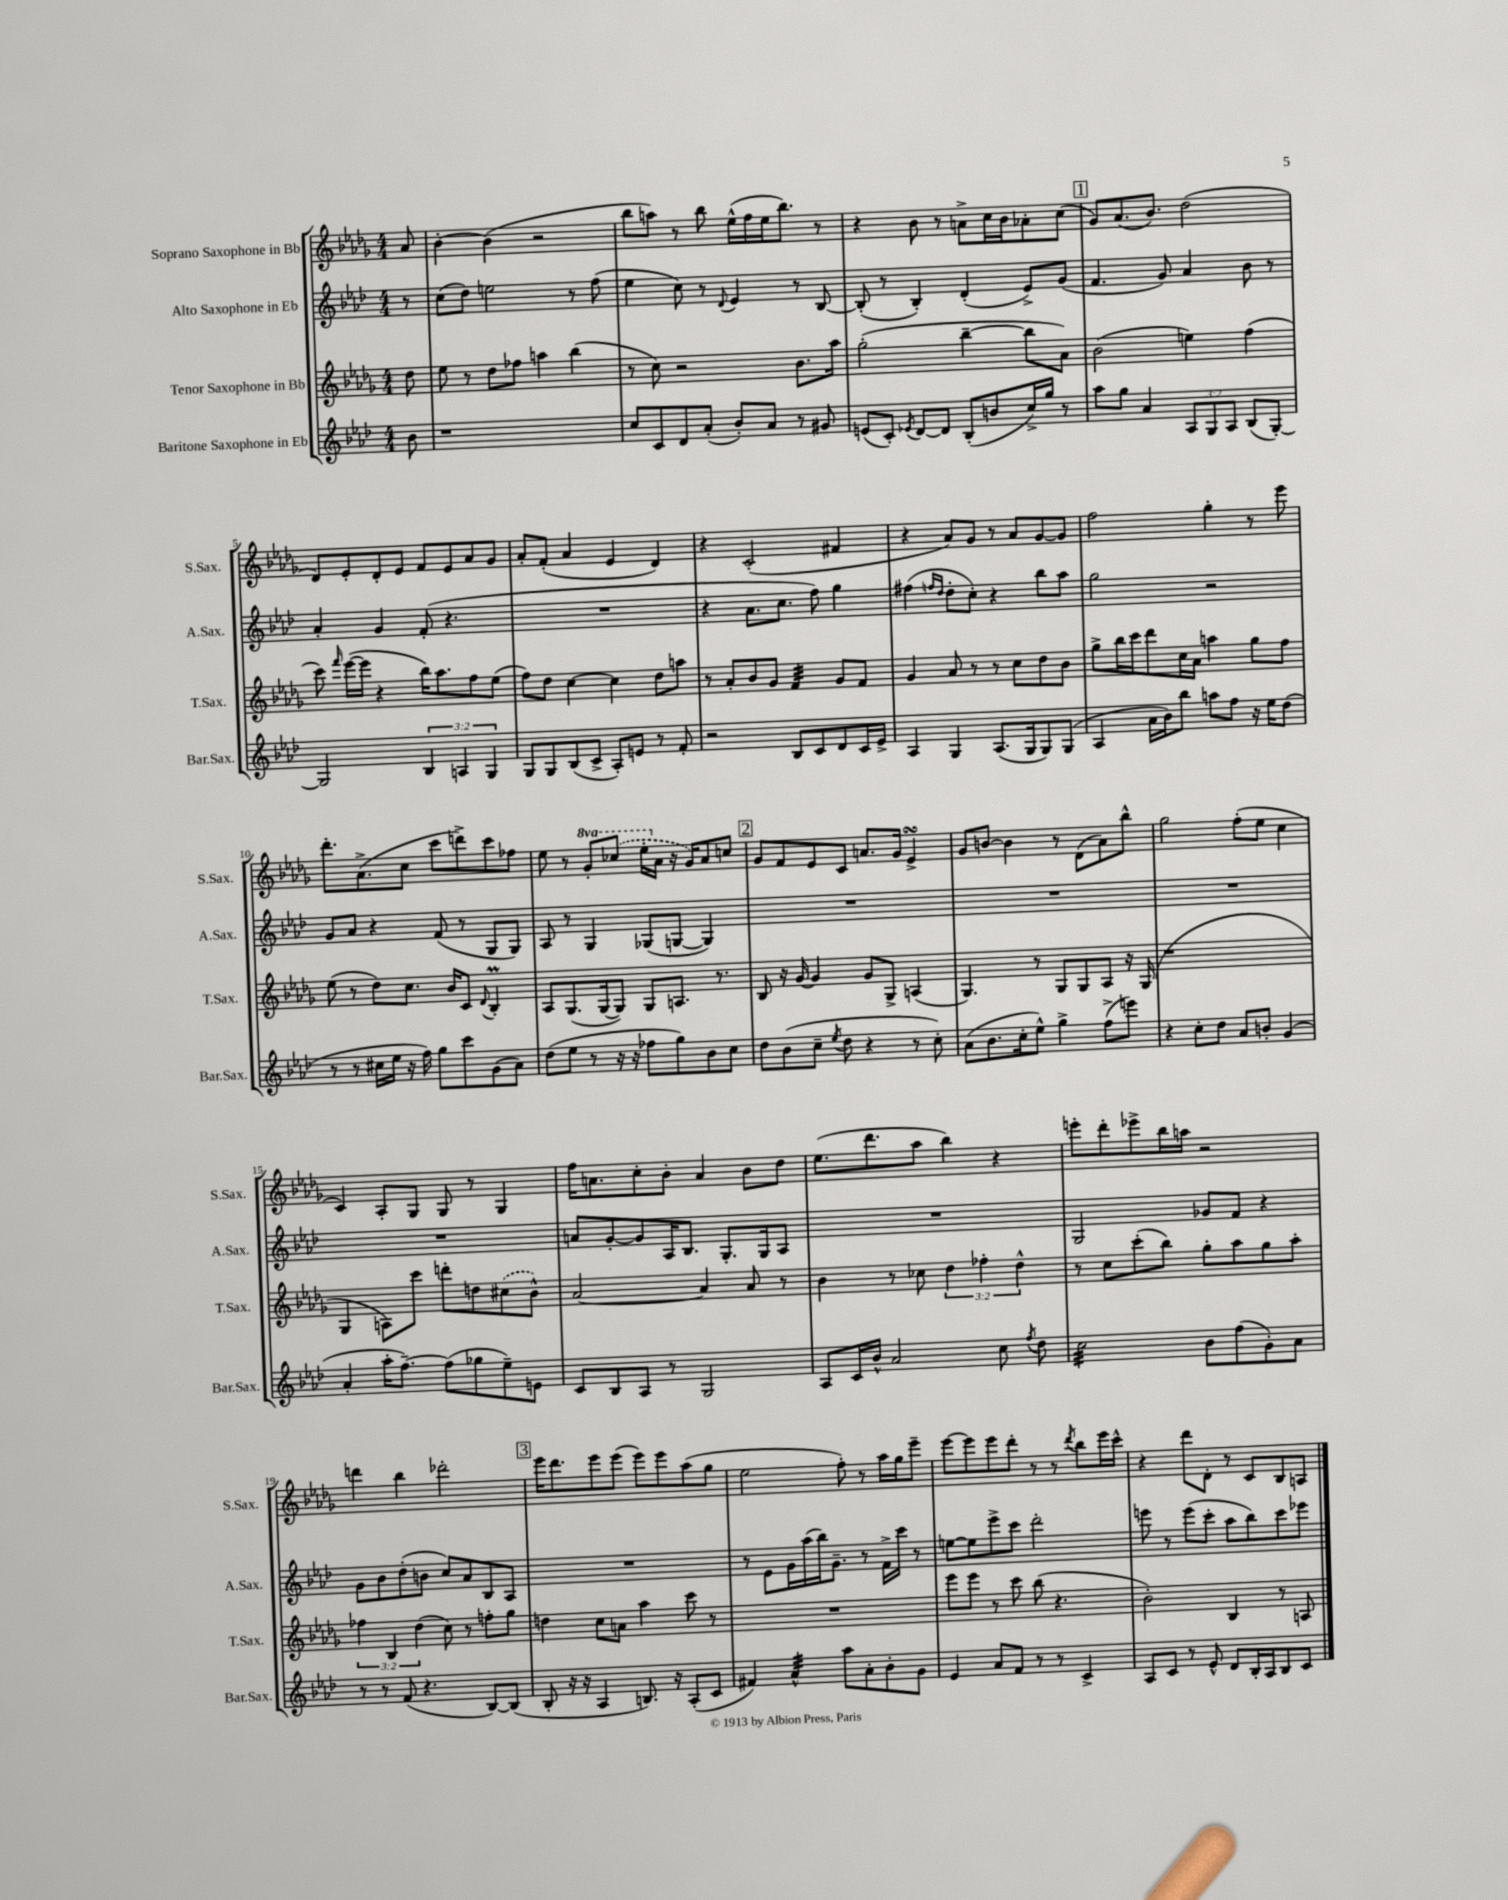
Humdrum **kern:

**kern	**kern	**kern	**kern
*staff4	*staff3	*staff2	*staff1
*clefG2	*clefG2	*clefG2	*clefG2
*k[b-e-a-d-]	*k[b-e-a-d-g-]	*k[b-e-a-d-]	*k[b-e-a-d-g-]
*M4/4	*M4/4	*M4/4	*M4/4
8b-\	8dd-\	8r	8a-/
=	=	=	=
1r	8ee-\	(8cc\L	[4b-'\
.	8r	8dd-\J)	.
.	8dd-\L	2ee\	(4b-\]
.	8ff-\J	.	.
.	4aa\	.	2r
.	(4bb-\	8r	.
.	.	(8ff\	.
=	=	=	=
8cc/L	8r	4ee-\	8bb-\L
8c/	8cc\)	.	8aa\J)
8d-/	2r	8cc\)	8r
(8a-'/J	.	8r	8bb-\
.	.	8qqd-/	.
8b-'/L)	.	4e-/	(16ee-^^\LL
.	.	.	16ff\
8a-/J	.	.	16ee-\J
.	.	.	8.bb-\J)
8r	8.b-\L	8r	.
8g#/	.	[8B-/	8r
.	16aa-\Jk	.	.
=	=	=	=
(8e/L	(2gg-'\	(8B-'/]	4r
8c'/J)	.	8r	.
8qe-/	.	.	.
[8d-/L	.	4B-'/)	8b-\
8d-/]J	.	.	8r
(8B-'/L	[4bb-~\	(4d-'/	8a^\L
8b/	.	.	16cc\L
.	.	.	16b-\J
16cc^/L)	8bb-\]L	8e-^/L)	8a-'\
16gg/JJ	.	.	.
8r	8a-\J)	(8g/J	(8cc\J
=	=	=	=
8aa-\L	(2b-\	4.f/	8g-/L)
8gg\J	.	.	(8.a-/
4a-/	.	.	.
.	.	.	8.b-/J)
.	.	8g/)	.
12A-/L	4ee\)	4a-/	(2dd-\
12G/	.	.	.
12A-/J	.	.	.
(8B-/L	(4ff\	8b-\	.
[8G'/J)	.	8r	.
=	=	=	=
2G/]	8ccc\)	4a-'/	8d-/L)
.	16qqfff/	.	.
.	([16eee-\LL	.	8e-'/
.	16eee-\]JJ	.	.
.	4r	4g/	8d-'/
.	.	.	8e-/J
6B-/	16bb-\LK)	(8f'/	8f/L
.	8.aa-\	.	.
.	.	4.r	8e-/
6A/	.	.	.
.	8ff\	.	8a-/
6G/	.	.	.
.	(8ee-\J	.	8g-/J
=	=	=	=
8G/L	8ff\L)	1r	8a-'/L
8G/	8dd-\J	.	(8f'/J
(8B-/	[4cc\	.	4a-/
8c^/J	.	.	.
8A-'/L)	4cc\]	.	4e-/
8e/J	.	.	.
8r	8dd-\L	.	4d-/)
8f'/	8aa\J	.	.
=	=	=	=
2r	8r	4r	4r
.	8a-'/L	.	.
.	8b-/	8.a-\L	(2c'/
.	8g-/J	.	.
.	.	8.cc\J	.
8B-/L	4f/	.	.
8c/	.	8ff\)	.
8d-/	8g-/L	4gg\	4f#/
16c/L	8f/J	.	.
16e-^/JJ	.	.	.
=	=	=	=
4A-/	4g-/	(4ff#\	4r
.	.	16qqff/LL	.
.	.	16qqdd-/JJ	.
4G/	8a-/	8dd-'\L	8a-/L)
.	8r	8cc'\J)	8g-/J
(8.A-/L	8r	4r	8r
.	8cc\L	.	8a-/L
16G/k	.	.	.
8G/)	8dd-\	8bb-\L	[8g-/
(8G/J	8b-\J	8aa-\J	8g-/]J
=	=	=	=
4A-/	8gg-^\L	2gg\	2ff\
.	16bb-\L	.	.
.	16ccc\J	.	.
16a-\LL	8ddd-\	.	.
16b-\J)	.	.	.
8bb-\J	16cc\L	.	.
.	16a-\JJ	.	.
8aa\L	4aa\	2r	4gg-'\
8ff\J	.	.	.
16r	8gg-\L	.	8r
16ee-\LK	.	.	.
(8dd-\J	8ff\J	.	8eee-\
=	=	=	=
8r	(8ee-\	8g/L	8.ddd-'\L
8r	8r	8a-/J	.
.	.	.	(8.a-^\
16cc#\LL	8dd-\L)	4r	.
16ee-\JJ	.	.	.
16r	8.cc\J	.	8cc\J
16ff\)	.	.	.
8gg\L	.	(8f/	8ccc\L
.	16b-/LK	.	.
8ccc\	8c/J	8r	8ddd^\)
.	8qqd-/	.	.
(8g\	4B-'/	8G/L	8ccc\
8a-\J)	.	8G/J)	8ff-\J
=	=	=	=
(8dd-\L	8A-/L	8A-/	8ee-\
8ee-\J	(8.G-/	8r	8r
8r	.	4G/	8gg-'/L
.	[16G-/k	.	.
16r	8G-/]J)	.	(8ccc-/J
16r	.	.	.
8ff-\L	8G-/L	(8G-/L	16eee-'\LL
.	.	.	16a-\JJ
8gg\)	8.A/J	[8G/J	16r
.	.	.	16g-/LK)
8b-\	.	4G/])	8a-/
.	8.r	.	.
8cc\J	.	.	8cc/J
=	=	=	=
8dd-\L	8B-/	1r	8g-/L
(8b-\	16r	.	8f/
.	[16g-/	.	.
8cc~\J	4g-/]	.	8e-/
8qee-/	.	.	.
8dd-\	.	.	8c/J
4r	8g-/L	.	8.a/L
.	8G-^/J	.	.
.	.	.	16g-/Jk
8r	(4A/	.	4e-^/
8cc'\)	.	.	.
=	=	=	=
(8a-\L	4.G-/)	1r	8g-/L
8.b-\	.	.	[8b/J
.	.	.	4b\]
16cc'\k	.	.	.
8ee-^^\J)	8r	.	.
4gg^\	8G-/L	.	8r
.	8G-/	.	(8d-\L
(8ff^\L	8A-/J	.	8a-\)
8eee\J)	16r	.	8bb-^^\J
.	(16G-/	.	.
=	=	=	=
4r	1r	1r	2gg-\
8cc'\L	.	.	.
8dd-\J	.	.	.
8a-/L	.	.	(8ff'\L
8b'/J	.	.	8ee-\J
(4g/	.	.	4cc\
=	=	=	=
4a-'/	4G-/	1r	4c/)
16aa-'\LK	8A\L)	.	8A-'/L
[8.ff~\J)	.	.	.
.	8ccc\J	.	8G-/J
(8ff\]L	8ddd'\L	.	8G-/
8gg-\	8dd\	.	8r
8ee-~\)	(8cc#\	.	4G-/
8e\J	8b-^^\J)	.	.
=	=	=	=
8c/L	[2a-/	8a/L	16ff\LK
.	.	.	8.a\
8B-/	.	[8g'/	.
8A-/J	.	8g/]	8cc'\
8r	.	16A-/K	8b-'\J
.	.	8.B-/J	.
2G/	4a-/]	.	4a/
.	.	8.G'/L	.
.	8a-/	.	8b-\L
.	.	16G/k	.
.	8r	8A-/J	8dd-\J
=	=	=	=
8A-/L	4b-\	1r	(8.ee-\L
16c/L	.	.	.
16b-^^/JJ	.	.	8.ddd-\
2a-/	8r	.	.
.	8cc-\	.	8aa-\J
.	6dd-\	.	4bb-\)
.	6ff-'\	.	.
8cc\	.	.	4r
.	6dd-^^\	.	.
8qff/	.	.	.
8dd-\	.	.	.
=	=	=	=
2cc\	8r	2G/	8eee'\L
.	8cc\L	.	8ddd-'\
.	(8ccc'\	.	8eee-^\
.	8bb-\J)	.	16bb-\L
.	.	.	16aa\JJ
8b-\L	8gg-'\L	8g-/L	2r
(8ff\	8aa-\	8f/J	.
8g'\)	8gg-\	4r	.
8a-\J	8aa-'\J	.	.
=	=	=	=
8r	6ff-\	8g\L	4ddd\
8r	.	8b-\	.
.	6B-/	.	.
(8f/	.	(8dd-'\	4bb-\
.	(6dd-\	.	.
4.r	.	8b\J	.
.	8cc\)	8cc/L)	2ddd-'\
.	8r	8a-/	.
[8B-/L)	8ff'\L	8B-/	.
(8B-/]J	8gg-\J	8A-/J	.
=	=	=	=
8B-'/	4dd\	1r	16eee-\LK
.	.	.	8.ddd-\
16r	.	.	.
16r	.	.	.
4A-/	8cc\L	.	8eee-\
.	8a\J	.	(8eee-\J
8.B/)	4aa-\	.	8eee-\L)
.	.	.	8eee-\
16r	.	.	.
(8A-'/L	8ccc\	.	(8aa-\
8c/J	8r	.	8gg-\J
=	=	=	=
4f#/)	1r	8r	2ee-\
.	.	8e-\L	.
4a-^^/	.	16g\L	.
.	.	(16aa-\	.
.	.	16bb-\J)	.
.	.	8.g~\J	.
8aa-\L	.	.	8ff'\)
8a-'\	.	8r	8r
8b-'\	.	16f^\LL	16aa-\LL
.	.	16ccc\JJ	16gg-\J
8g\J	.	8r	8eee-~\J
=	=	=	=
4e-/	8eee-\L	[8ee\L	[8eee-\L
.	8eee-\J	8ee\]	8eee-\]
8a-/L	8r	8eee-^\	8eee-\
8f/J	8ccc\	8ccc\J	8ddd-'\J
8r	(8bb-\	2ddd-'\	8r
8r	4.r	.	8r
.	.	.	8qddd-/
4c^/	.	.	8bb-\L
.	.	.	16eee-\L
.	.	.	16ccc^^\JJ
=	=	=	=
8A-/L	2b-'\)	8eee\	4r
8c/J	.	8r	.
8r	.	(8eee\L	8ddd-\L
8e-^^/	.	8ccc'\J	8d-'\J
8d-/L	4B-/	8aa-\L	8r
16B-'/L	.	8bb-\)	8c/L
16A-/J	.	.	.
8B-/	8r	8ccc\	8B-/
8c/J	8A/	8eee-\J	8A/J
==	==	==	==
*-	*-	*-	*-
